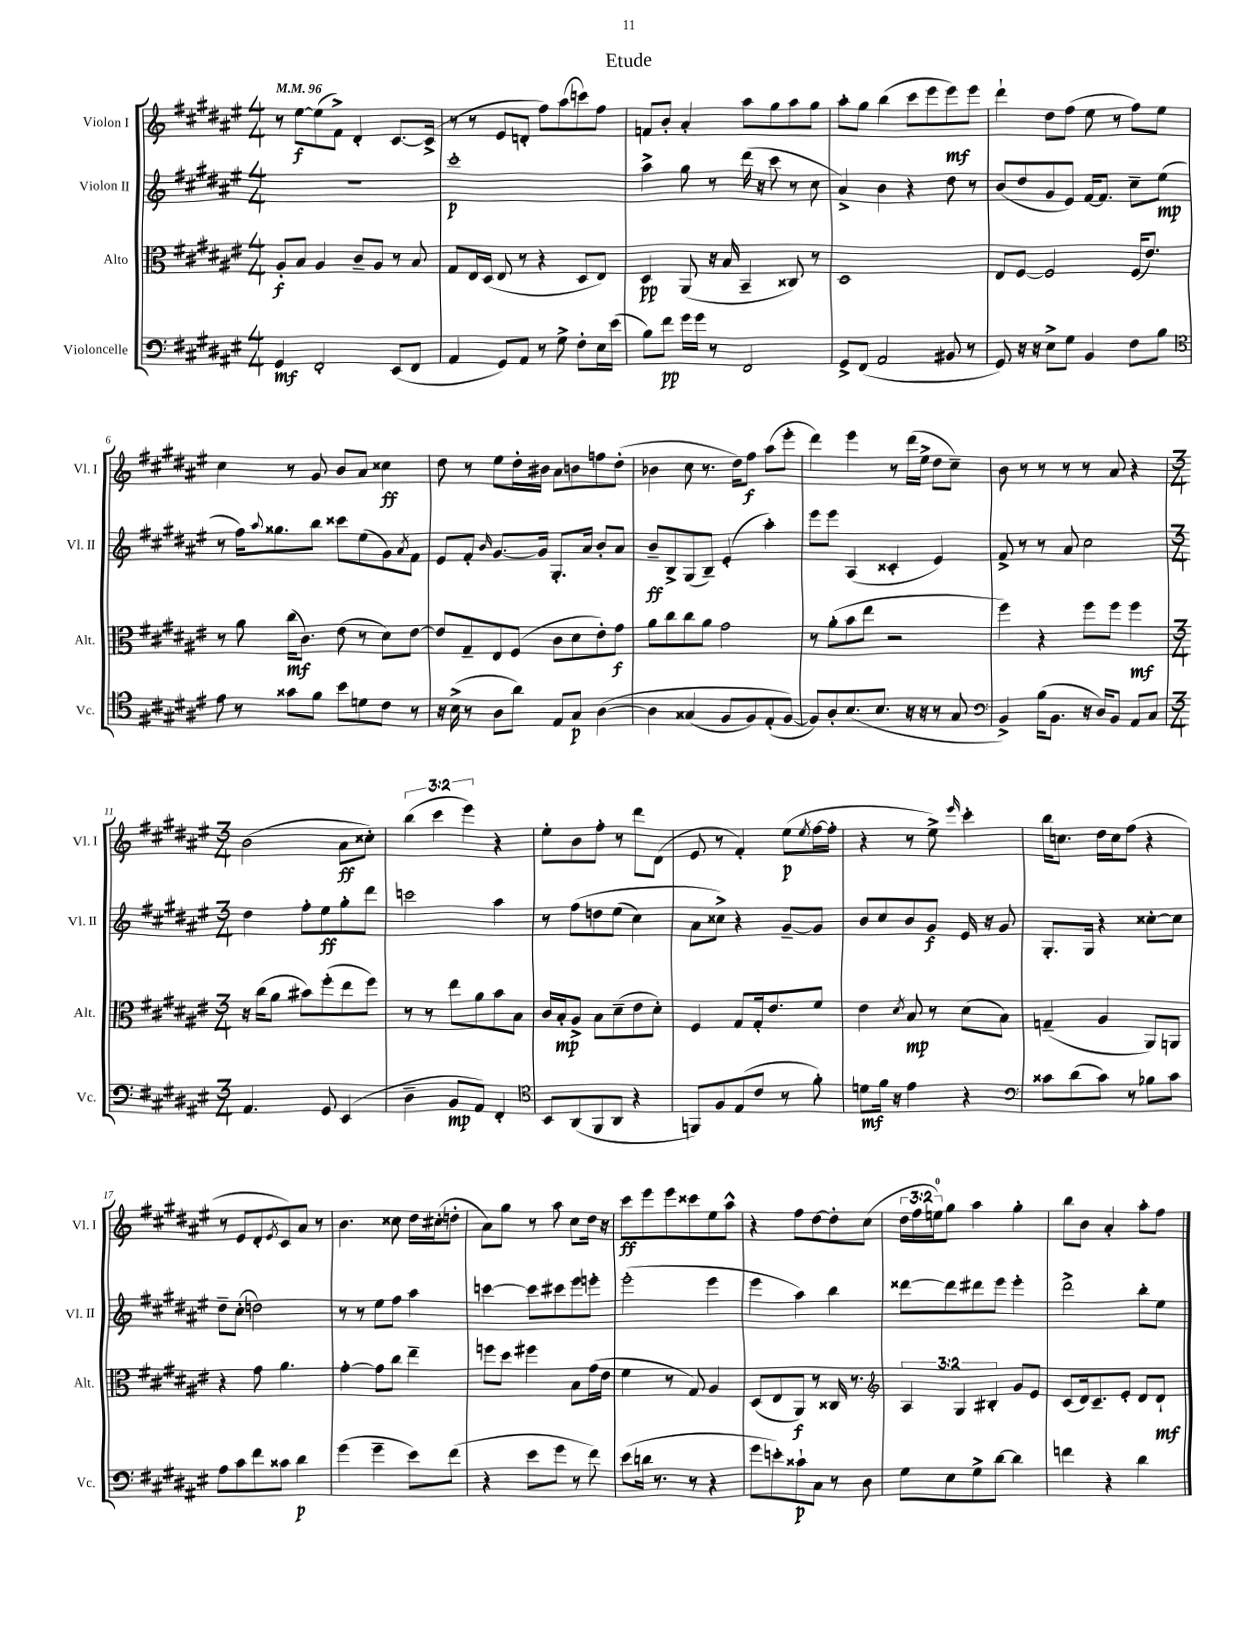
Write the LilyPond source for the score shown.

\header { title = "Etude" }
<<
\new StaffGroup <<
\new Staff = "s0" \with { instrumentName = "Violon I" shortInstrumentName = "Vl. I" } {
    \clef treble \key fis \major \numericTimeSignature \time 4/4 \override Staff.TupletNumber.text = #tuplet-number::calc-fraction-text \tempo 4 = 96
    r8 eis''8~\f eis''8( fis'8->) dis'4-. cis'8.~ cis'16->( |
    r8 r8 eis'8 d'8-. fis''8) ais''8( c'''8) fis''8 |
    f'8 b'8-. ais'4-. ais''8 gis''8 ais''8 gis''8 |
    ais''8-. gis''8 b''4( cis'''8 eis'''8 eis'''8\mf) eis'''8 |
    dis'''4-! dis''8 fis''8( eis''8 r8 fis''8) eis''8 |
    cis''4 r8 gis'8 b'8 ais'8 cisis''4\ff |
    dis''8 r8 eis''8 dis''16-. bis'16 ais'8 b'8 f''8 dis''8-.( |
    bes'4 cis''8 r8. dis''16) fis''8\f ais''8( eis'''8-. |
    dis'''4) eis'''4 r8 dis'''16( eis''16-> dis''8 cis''8--) |
    b'8 r8 r8 r8 r8 ais'8 r4 |
    \numericTimeSignature \time 3/4 b'2( ais'8\ff cisis''8-.) |
    \tuplet 3/2 { b''4( cis'''4 eis'''4) } r4 |
    eis''8-. b'8 fis''8-. r8 dis'''8 dis'8( |
    eis'8 r8 fis'4-.) eis''8\p( \acciaccatura { eis''8 } fis''16~ fis''16-. |
    r4 r8 eis''8->) \grace { eis'''16 } cis'''4-. |
    b''16 c''8. dis''16 c''16 fis''8( r4 |
    r8 eis'8 dis'8-. \acciaccatura { eis'8 } cis'8) ais'8 r8 |
    b'4. cisis''8 dis''16 cis''16-.( d''8-. |
    ais'8) gis''8 r8 ais''8 cis''8 dis''16 r16 |
    cis'''8\ff eis'''8 eis'''8 cisis'''8 eis''8 ais''8-^ |
    r4 fis''8 dis''8~ dis''8-. cis''8( |
    \tuplet 3/2 { dis''16 fis''16 e''16-0) } gis''8 ais''4 gis''4-. |
    b''8 b'8 ais'4-. ais''8-. fis''8 \bar "|." |
}
\new Staff = "s1" \with { instrumentName = "Violon II" shortInstrumentName = "Vl. II" } {
    \clef treble \key fis \major \numericTimeSignature \time 4/4
    r1 |
    cis'''1-.\p |
    ais''4-> gis''8 r8 dis'''16( r16 cis'''8 r8 cis''8 |
    ais'4->) b'4 r4 dis''8 r8 |
    b'8( dis''8 gis'8 eis'8) fis'16~ fis'8. cis''8-- eis''8\mp( |
    r8 fis''16) \appoggiatura { ais''8 } gisis''8. b''8 cisis'''8 eis''8( gis'8) \acciaccatura { ais'8 } fis'8 |
    eis'8 fis'8-. \grace { b'16 } gis'8.~ gis'16 gis8.-. ais'16 b'8-. ais'8 |
    b'8--\ff b8-> gis8( b8--) eis'4-.( ais''4-.) |
    eis'''8 eis'''8 ais4( cisis'4-. eis'4) |
    fis'8-> r8 r8 ais'8 cis''2 |
    \numericTimeSignature \time 3/4 dis''4 fis''8-. eis''8\ff gis''8-. dis'''8 |
    c'''2 ais''4 |
    r8 fis''8\( d''8 eis''8( cis''4) |
    ais'8 cisis''8->\) r4 gis'8~-- gis'8 |
    b'8 cis''8 b'8 gis'8\f eis'16 r16 gis'8 |
    gis8.-. gis16 r4 cisis''8~-. cisis''8 |
    dis''8-- cis''8-.( d''2) |
    r8 r8 eis''8 fis''8 ais''4 |
    c'''4~ c'''8 cis'''8 eis'''8 e'''8-. |
    eis'''2-.( eis'''4 |
    eis'''4 ais''4) b''4 |
    disis'''8~ disis'''8 dis'''8 eis'''8 eis'''4-. |
    dis'''2-> b''8-. eis''8 \bar "|." |
}
\new Staff = "s2" \with { instrumentName = "Alto" shortInstrumentName = "Alt." } {
    \clef alto \key fis \major \numericTimeSignature \time 4/4 \override Staff.TupletNumber.text = #tuplet-number::calc-fraction-text
    ais8-.\f b8 ais4 cis'8-- ais8 r8 b8 |
    gis8 eis16 dis16( eis8 r8 r4 dis8 eis8) |
    dis4\pp ais,8( r16 b16 b,4-- cisis8) r8 |
    dis1 |
    eis8 fis8~ fis2 fis16( eis'8.) |
    r8 ais'8 cis''16\mf( cis'8.) eis'8( r8 dis'8) eis'8~ |
    eis'8 gis8-- eis8 fis8( cis'8 dis'8 eis'8-.) gis'8\f |
    ais'8 cis''8 cis''8 ais'8 gis'2 |
    r8 ais'8-.( b'8 eis''8 r2 |
    fis''4) r4 fis''8 fis''8 fis''4\mf |
    \numericTimeSignature \time 3/4 r16 cis''16( ais'8 bis'8) fis''8-.( eis''8 fis''8) |
    r8 r8 eis''8 ais'8 b'8 b8 |
    cis'16 b16-.\mp ais8-> b8 dis'8--( eis'8 dis'8-.) |
    fis4 gis8 gis16-. eis'8. fis'8 |
    eis'4 \acciaccatura { dis'8 } b8\mp r8 dis'8( b8) |
    g4--( ais4 ais,8) a,8 |
    r4 gis'8 ais'4. |
    gis'4~-. gis'8 cis''8 eis''4-- |
    f''8 dis''8 fis''4 b8 gis'16( eis'16 |
    fis'4 r8 gis8) ais4 |
    dis8( eis8 ais,8\f) r8 cisis16 r8. |
    \clef treble \tuplet 3/2 { ais4 gis4 bis4-. } gis'8 eis'8 |
    cis'8( dis'16) cis'8.-- eis'8-. dis'8 dis'8-!\mf \bar "|." |
}
\new Staff = "s3" \with { instrumentName = "Violoncelle" shortInstrumentName = "Vc." } {
    \clef bass \key fis \major \numericTimeSignature \time 4/4
    gis,4\mf fis,2-. eis,8( fis,8 |
    ais,4 gis,8) ais,8 r8 gis8-> fis8-. eis16 eis'16( |
    b8) fis'8\pp gis'16 gis'16 r8 fis,2 |
    gis,8-> fis,8( ais,2 bis,8 r8 |
    gis,8) r16 r16 eis8-> gis8 b,4 fis8 b8 |
    \clef tenor eis'8 r8 gisis'8 fis'8 b'8 d'8 cis'8 r8 |
    r16 b16->( r8 ais8 ais'8) eis8 gis8\p ais4~\( |
    ais4 gisis4( fis8 fis8) eis8-.( fis8~\) |
    fis8) ais8-. b8.( b8. r16 r16 r8 gis8 |
    \clef bass b,4->) b16( b,8. r16 dis16) b,8 ais,8 cis8 |
    \numericTimeSignature \time 3/4 ais,4. gis,8 eis,4( |
    dis4-- b,8\mp ais,8) fis,4-. |
    \clef tenor b,8 ais,8( fis,8 ais,8 r4 |
    f,8) fis8 eis8( cis'8 r8 fis'8-.) |
    d'8\mf fis'16 r16 eis'4 r4 |
    \clef bass cisis'8 dis'8( cisis'8) r8 bes8 cisis'8 |
    ais8 cis'8 fis'8 cisis'8 dis'4\p |
    gis'4( gis'4-- eis'8) fis'8( |
    r4 eis'8 gis'8 r8 fis'8) |
    eis'8( d'16 r8. r8 r4 |
    gis'8 e'8-.) cisis'8-!\p cis8 r8 dis8 |
    gis8 eis8 gis8-> dis'8~ dis'4 |
    f'4 r4 dis'4 \bar "|." |
}
>>
>>
